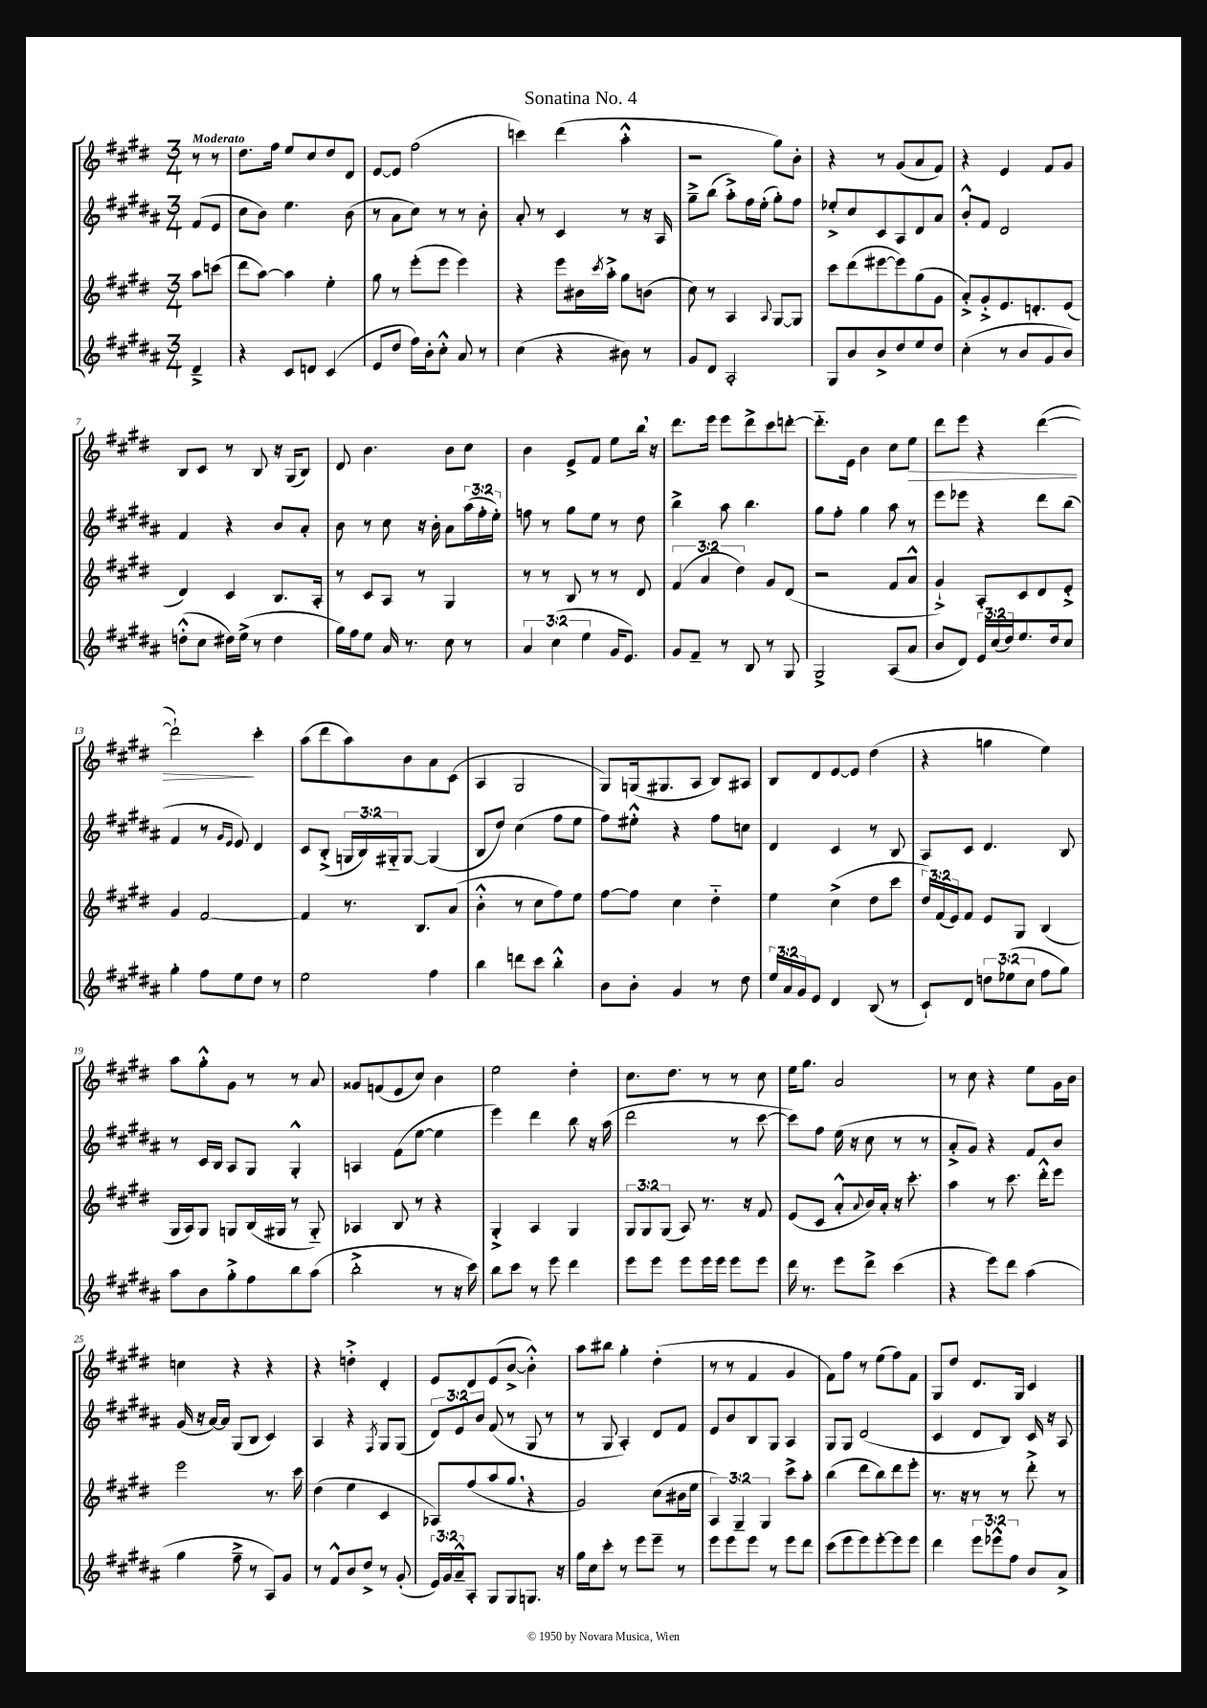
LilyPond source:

\header { title = "Sonatina No. 4" }
<<
\new StaffGroup <<
\new Staff = "s0" {
    \clef treble \key e \major \numericTimeSignature \time 3/4 \partial 4 \tempo "Moderato"
    r8 r8 |
    dis''8. fis''16 e''8 cis''8 dis''8 dis'8 |
    e'8~ e'8 fis''2( |
    c'''4) dis'''4( a''4-.-^ |
    r2 gis''8) b'8-. |
    r4 r8 gis'8( a'8 fis'8) |
    r4 e'4 fis'8 gis'8 |
    b8 cis'8 r8 b8 r16 gis16( b8) |
    dis'8 b'4. b'8 cis''8 |
    b'4 e'8-> fis'8 e''8 b''16 \breathe r16 |
    dis'''8. e'''16 e'''8 dis'''8-> cis'''8 d'''8~-. |
    d'''8.-_ e'16 b'4 cis''8 e''8\> |
    dis'''8 e'''8 r4 dis'''4~( |
    dis'''2-!\!) cis'''4-. |
    a''8( dis'''8 a''8) b'8 a'8 cis'8( |
    a4 gis2 |
    gis8) g16( gis8. a8 b8) ais8 |
    b8 dis'8 e'8~ e'8 dis''4( |
    r4 g''4 e''4) |
    a''8 gis''8-.-^ gis'8 r8 r8 a'8 |
    gisis'8 f'8( e'8 cis''8) b'4 |
    e''2 dis''4-. |
    cis''8. dis''8. r8 r8 cis''8 |
    e''16 gis''8. a'2 |
    r8 cis''8 r4 e''8 gis'16 b'16 |
    c''4 r4 r4 |
    r4 d''4-.-> dis'4-. |
    e'8 dis'8 e'8( b'8~-> b'4-.-^) |
    a''8 bis''8 gis''4-. dis''4-.( |
    r8 r8 fis'4 gis'4 |
    fis'8) fis''8 r8 e''8( fis''8) fis'8 |
    gis8 dis''8 dis'8. gis16 cis'4 \bar "|." |
}
\new Staff = "s1" {
    \clef treble \key b \major \numericTimeSignature \time 3/4 \override Staff.TupletNumber.text = #tuplet-number::calc-fraction-text \partial 4
    fis'8( e'8 |
    cis''8 b'8) e''4. b'8( |
    r8 ais'8 cis''8) r8 r8 b'8-. |
    ais'8-. r8 cis'4 r8 r16 ais16 |
    gis''8---> b''8( ais''8-.->) fis''16 e''16-.( gis''8-.) fis''8 |
    ees''8-.-> cis''8 cis'8 ais8 dis'8 ais'8 |
    b'8-.-^ fis'8 dis'2 |
    fis'4 r4 b'8 ais'8-. |
    b'8 r8 cis''8 r16 b'16-. ais'8 \tuplet 3/2 { ais''16( fis''16-. e''16-.) } |
    f''8 r8 gis''8 e''8 r8 dis''8 |
    b''4-> ais''8 b''4. |
    gis''8 fis''8-. gis''4 ais''8 r8 |
    e'''8 ees'''8 r4 dis'''8 b''8( |
    fis'4 r8 \grace { gis'16 e'16 } e'8) dis'4 |
    cis'8 b8-.->( \tuplet 3/2 { g16 b16) gis16-_ } gis8~ gis4( |
    b8 dis''8) cis''4( fis''8 e''8 |
    fis''8) eis''8-.-^ r4 fis''8 c''8 |
    dis'4 cis'4 r8 b8 |
    ais8 cis'8 dis'4. b8 |
    r8 cis'16 b16 ais8 gis8 gis4-.-^ |
    a4 fis'8( e''8~ e''4 |
    e'''4) dis'''4 b''8 r16 ais''16( |
    dis'''2 r8 cis'''8~ |
    cis'''8) fis''8 e''16( r16 cis''8 r8 r8 |
    ais'8-.-> gis'8) r4 fis'8 b'8 |
    gis'16( r16 ais'16~) ais'16 gis8( b8 cis'4) |
    ais4 r4 \acciaccatura { fis8 } gis8 gis8( |
    \tuplet 3/2 { dis'8) e'8 b'8 } fis'8( r8 gis8 r8 |
    r8 gis8 ais4-.) dis'8 fis'8 |
    e'8 b'8 b8 gis8 ais4 |
    gis8 gis8 dis'2( |
    cis'4 dis'8 b8) cis'16 r16 ais8 \bar "|." |
}
\new Staff = "s2" {
    \clef treble \key e \major \numericTimeSignature \time 3/4 \override Staff.TupletNumber.text = #tuplet-number::calc-fraction-text \partial 4
    a''8 c'''8( |
    dis'''8 a''8~) a''4 e''4-. |
    gis''8 r8 e'''8-.( e'''8 e'''4) |
    r4 e'''8 bis'16 \acciaccatura { cis'''8 } a''16-.-> gis''8 b'8( |
    cis''8) r8 a4 \appoggiatura { a8 } gis8~ gis8 |
    cis'''8 dis'''8( eis'''8~ eis'''8) gis''8( gis'8 |
    a'8-.->) gis'8-.-> e'8. d'8.-. e'8( |
    dis'4) cis'4 b8. a16-. |
    r8 cis'8 a8 r8 gis4 |
    r8 r8 b8 r8 r8 dis'8 |
    \tuplet 3/2 { fis'4( a'4 dis''4) } gis'8 dis'8( |
    r2 fis'8 a'8-^ |
    gis'4-!->) a8-. cis'8 dis'8 e'8-.-> |
    gis'4 fis'2~ |
    fis'4 r8. b8. a'8( |
    b'4-.-^ r8 cis''8 fis''8) e''8 |
    fis''8~ fis''8 cis''4 dis''4-_ |
    e''4 cis''4->( dis''8 cis'''8 |
    \tuplet 3/2 { dis''16) fis'16( e'16) } fis'8 e'8 gis8 b4( |
    gis16 a16) gis8 g8 b16( gis16 r8 gis8-_) |
    aes4 b8 r8 r4 |
    gis4-.-> a4 gis4 |
    \tuplet 3/2 { gis8 gis8 gis8( } a8) r8. r16 fis'8 |
    e'8( cis'8 a'8-.-^ \appoggiatura { a'8 } b'16) a'16-. r16 cis'''8.-. |
    a''4 r8 cis'''8. dis'''16-.-^ e'''8 |
    e'''2 r8. cis'''16 |
    dis''4( e''4 cis'4 |
    aes8) fis''8( a''8 gis''8 \breathe r4 |
    gis'2) cis''8( bis'16 e''16 |
    \tuplet 3/2 { a4) gis4-- gis4 } cis'''8-> a''8-. |
    b''4( dis'''8 b''8) dis'''8 e'''8-. |
    r8. r16 r8 r8 dis'''8-.-> r8 \bar "|." |
}
\new Staff = "s3" {
    \clef treble \key b \major \numericTimeSignature \time 3/4 \override Staff.TupletNumber.text = #tuplet-number::calc-fraction-text \partial 4
    dis'4---> |
    r4 cis'8 d'8 cis'4( |
    e'8 dis''8 fis''16) b'16-. cis''8-.-^ ais'8 r8 |
    cis''4( r4 bis'8) r8 |
    gis'8 dis'8 ais2-. |
    gis8 b'8 b'8-> dis''8 e''8 dis''8 |
    cis''4-.( r8 b'8 gis'8 b'8) |
    d''8-.-^( cis''8 dis''16) e''16->( r8 dis''4 |
    gis''16) fis''16 e''8 ais'16 r8. cis''8 r8 |
    \tuplet 3/2 { ais'4 cis''4( e''4 } gis'16 e'8.) |
    gis'8 fis'8-- r8 b8 r8 gis8 |
    gis2-> ais8( ais'8 |
    b'8 dis'8) \tuplet 3/2 { e'16 cis''16( dis''16) } e''8. dis''16 cis''8 |
    gis''4-. fis''8 e''8 dis''8 r8 |
    e''2 fis''4 |
    b''4 d'''8 cis'''8 b''4-.-^ |
    b'8 b'8-. gis'4 r8 dis''8 |
    \tuplet 3/2 { e''16 ais'16 gis'16 } e'8 dis'4 b8( r8 |
    cis'8-!) dis'8 \tuplet 3/2 { d''8 ees''8( cis''8 } fis''8 gis''8) |
    ais''8 b'8 gis''8-.-> fis''8 b''8 ais''8( |
    b''2-.-> r8 r16 cis'''16) |
    b''8 cis'''8 r8 e'''8 dis'''4 |
    e'''8 e'''8 e'''8 e'''16 e'''16 e'''8 e'''8 |
    dis'''16 r8. e'''8 dis'''8-> cis'''4( |
    r4 e'''8) dis'''8 ais''4( |
    gis''4 fis''8---> r8 ais8) gis'8 |
    r8 fis'8-^ b'8 dis''8-> r8 gis'8-.( |
    \tuplet 3/2 { e'16) gis'16 ais'16---^ } ais8-. gis8 gis8 g8. r16 |
    gis''16 cis''16 cis'''8-. r8 e'''8 e'''8-- r8 |
    e'''8 e'''8 e'''8 r8 e'''8 dis'''8 |
    cis'''8( e'''8 e'''8) e'''8~-. e'''8 e'''8 |
    dis'''4 \tuplet 3/2 { e'''8 ees'''8-^ fis''8 } b'8 ais'8-> \bar "|." |
}
>>
>>
